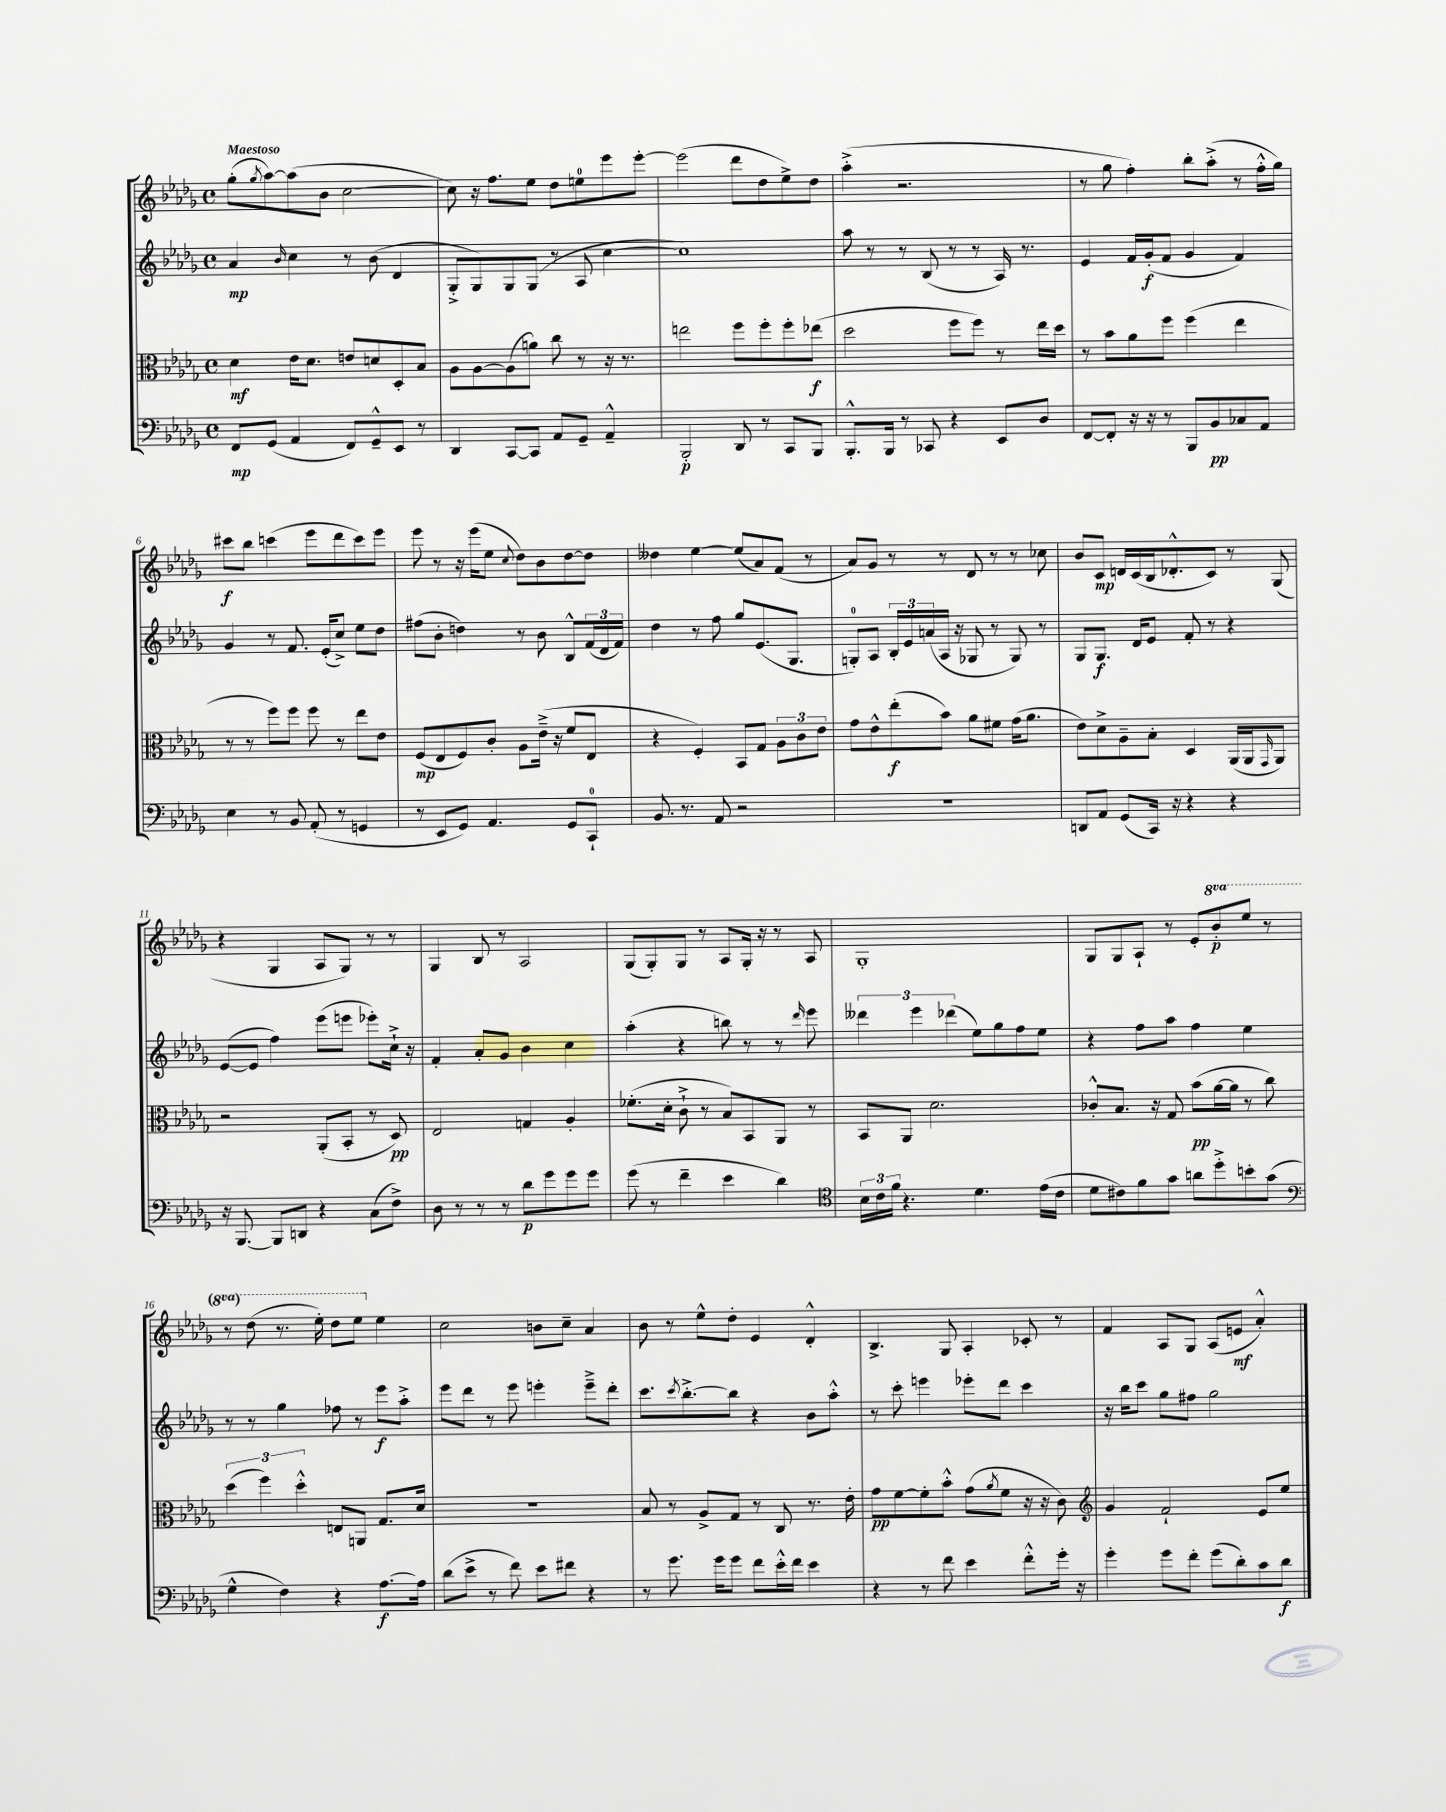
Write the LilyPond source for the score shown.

<<
\new StaffGroup <<
\new Staff = "s0" {
    \clef treble \key des \major \defaultTimeSignature \time 4/4 \set Staff.ottavationMarkups = #ottavation-simple-ordinals \tempo "Maestoso"
    ges''8-.( \acciaccatura { ges''8 } aes''8~) aes''8( bes'8 c''2~ |
    c''8) r16 f''8. ees''8 des''8 e''8-0 ees'''8 ees'''8~-. |
    ees'''2( des'''8 des''8 ees''8->) des''8 |
    aes''4-.->( r2. |
    r8 ges''8 f''4-.) bes''8-. aes''8-.->( r8 f''16-.-^ ges''16) |
    cis'''8\f bes''8 c'''4( ees'''8 des'''8 c'''8) ees'''8 |
    ees'''8 r8 r16 ees'''16( ees''8 \appoggiatura { c''8 } des''8) bes'8 des''8~ des''8 |
    deses''4 ees''4~ ees''8( aes'8) f'8( r8 |
    aes'8) ges'8 r8 r8 des'8 r8 r8 ces''8 |
    bes'8 c'8\mp d'16 c'16( bes16 des'8.-.-^ c'8) r8 ges8( |
    r4 ges4 aes8 ges8) r8 r8 |
    ges4 bes8 r8 aes2 |
    ges8( ges8-.) ges8 r8 aes8 ges16-. r16 r8 aes8 |
    ges1-. |
    ges8 ges8 aes8-! r8 ees'8-. \ottava #1 bes''8-.\p ees'''8 r8 |
    r8 des'''8( r8. ees'''16-.) des'''8 ees'''8 \ottava #0 ees''4 |
    c''2 b'8 c''8-- aes'4 |
    bes'8 r8 ees''8-^ des''8-. ees'4 des'4-.-^ |
    bes4.-> ges8 aes4-. ces'8-. r8 |
    f'4 aes8 ges8 aes8( e'8\mf aes'4-.-^) \bar "|." |
}
\new Staff = "s1" {
    \clef treble \key des \major \defaultTimeSignature \time 4/4
    aes'4\mp \grace { bes'16 } c''4 r8 bes'8( des'4 |
    ges8-.-> ges8) ges8 ges8( r8 aes8 c''4~ |
    c''1) |
    aes''8 r8 r8 bes8( r8 r8 aes16) r8. |
    ees'4 f'16 ges'16-.\f( f'8 ges'4 f'4) |
    ges'4 r8 f'8. ees'16-.( c''8->) ees''8 des''8 |
    fis''8( bes'8-. d''4) r8 bes'8 bes8-^ \tuplet 3/2 { f'16( des'16 f'16) } |
    des''4 r8 f''8 ges''8 ees'8.( ges8. |
    g8-0-.) aes8 \tuplet 3/2 { bes16-. ees'16 a'16( } aes16 r16 ges8 r8 ges8) r8 |
    ges8 ges8.\f des'16 ees'8 f'8-. r8 r4 |
    ees'8~( ees'8 f''4) ees'''8( e'''8 ees'''8-.) c''16-!-> r16 |
    f'4-. aes'8-. ges'8 bes'4 c''4 |
    aes''4-.( r4 b''8) r8 r8 \grace { des'''16 } ees'''8 |
    \tuplet 3/2 { deses'''4 ees'''4 des'''4( } ees''8) ges''8 f''8 ees''8 |
    r4 f''8 aes''8 f''4 ees''4 |
    r8 r8 ges''4 fes''8 r8 ees'''8\f aes''8-.-> |
    ees'''8 des'''8 r8 ees'''8 e'''4-. e'''8---> des'''8-. |
    c'''8. \acciaccatura { c'''8 } bes''8.~-.-> bes''8 r4 bes'8 aes''8-.-^ |
    r8 c'''8-. e'''4 ees'''8-. des'''8 c'''4 |
    r16 bes''16 c'''8 ges''8 fis''8 ges''2 \bar "|." |
}
\new Staff = "s2" {
    \clef alto \key des \major \defaultTimeSignature \time 4/4
    des'4\mf ees'16 des'8. e'8 d'8 des8-. bes8 |
    aes8 aes8~ aes8( a'8) c''8 r8 r16 r8. |
    e''2 f''8 f''8-. f''8-. ees''8\f( |
    des''2 f''8 f''8) r8 ees''16 des''16 |
    r8 bes'8 aes'8 f''8 f''4( ees''4 |
    r8 r8 f''8) f''8 f''8 r8 ees''8 ees'8 |
    f8\mp( ees8 f8) c'8-. aes8 ees'16--->( r16 f'8 ees8 |
    r4 f4-.) bes,8 ges8 \tuplet 3/2 { aes8 c'8 ees'8 } |
    ges'8 ees'8-^ ees''8-.\f( bes'8) aes'8 fis'8 ges'16( aes'8. |
    ees'8) des'8-> aes8-- bes8-. des4 aes,16( aes,16 \grace { ges,16 } aes,8) |
    r2 aes,8-.( bes,8-. r8 des8\pp) |
    ees2 g4 aes4-. |
    fes'8.-.( des'16-. c'8-!-> r8 bes8) bes,8 aes,8 r8 |
    bes,8 aes,8 des'2. |
    ces'8-.-^ bes8. r16 ges8 bes'8\pp( aes'16~ aes'16 r8 c''8) |
    \tuplet 3/2 { des''4( f''4) des''4-.-^ } e8 a,8 ges8. des'16 |
    R1 |
    bes8 r8 aes8-> ges8 r8 c8 r8. ees'16-. |
    ges'8\pp f'8~ f'8-. bes'8-.-^ ges'8( \acciaccatura { aes'8 } f'8 r16 r16 c'8) |
    \clef treble ges'4 f'2-! ees'8 ees''8 \bar "|." |
}
\new Staff = "s3" {
    \clef bass \key des \major \defaultTimeSignature \time 4/4
    f,8\mp ges,8( aes,4 f,8) ges,8---^ ees,8 r8 |
    des,4 c,8~ c,8 aes,8 ges,8-- aes,4---^ |
    bes,,2-.\p des,8 r8 c,8 bes,,8 |
    bes,,8.-.-^ bes,,16 r8 ces,8 r4 ees,8 des8 |
    f,8~ f,8-. r16 r16 r8 bes,,8 bes,8\pp ces8 aes,8 |
    ees4 r8 bes,8 aes,8-.( r8 g,4 |
    r8 ees,8 ges,8) aes,4. ges,8 c,8-0-! |
    bes,8. r8. aes,8 r2 |
    R1 |
    d,8 aes,8 ges,8( c,16) r16 r4 r4 |
    r16 bes,,8.~ bes,,8 d,8 r4 c8( f8->) |
    des8 r8 r8 r8 des'8\p ges'8 ges'8 ges'8 |
    ges'8( r8 f'4-- ees'4 des'4) |
    \clef tenor \tuplet 3/2 { bes16 c'16 f'16 } r4. des'4. ees'16( c'16 |
    des'8 cis'8) f'8 ges'8 a'8 des''8-.-> b'8-. ges'8( |
    \clef bass ges4-^ f4) r4 aes8.~\f aes16 |
    des'8( ees'8-> r8 f'8) ees'8 fis'8 r4 |
    r8 ges'8. ges'16 ges'8 f'8 ees'16-.-^ f'16 ees'4 |
    r4 r8 f'8 ees'4 f'8-.-^ ges'16-. r16 |
    ges'4-. ges'8 f'8-. ges'8( des'8-.) c'8 des'8\f \bar "|." |
}
>>
>>
